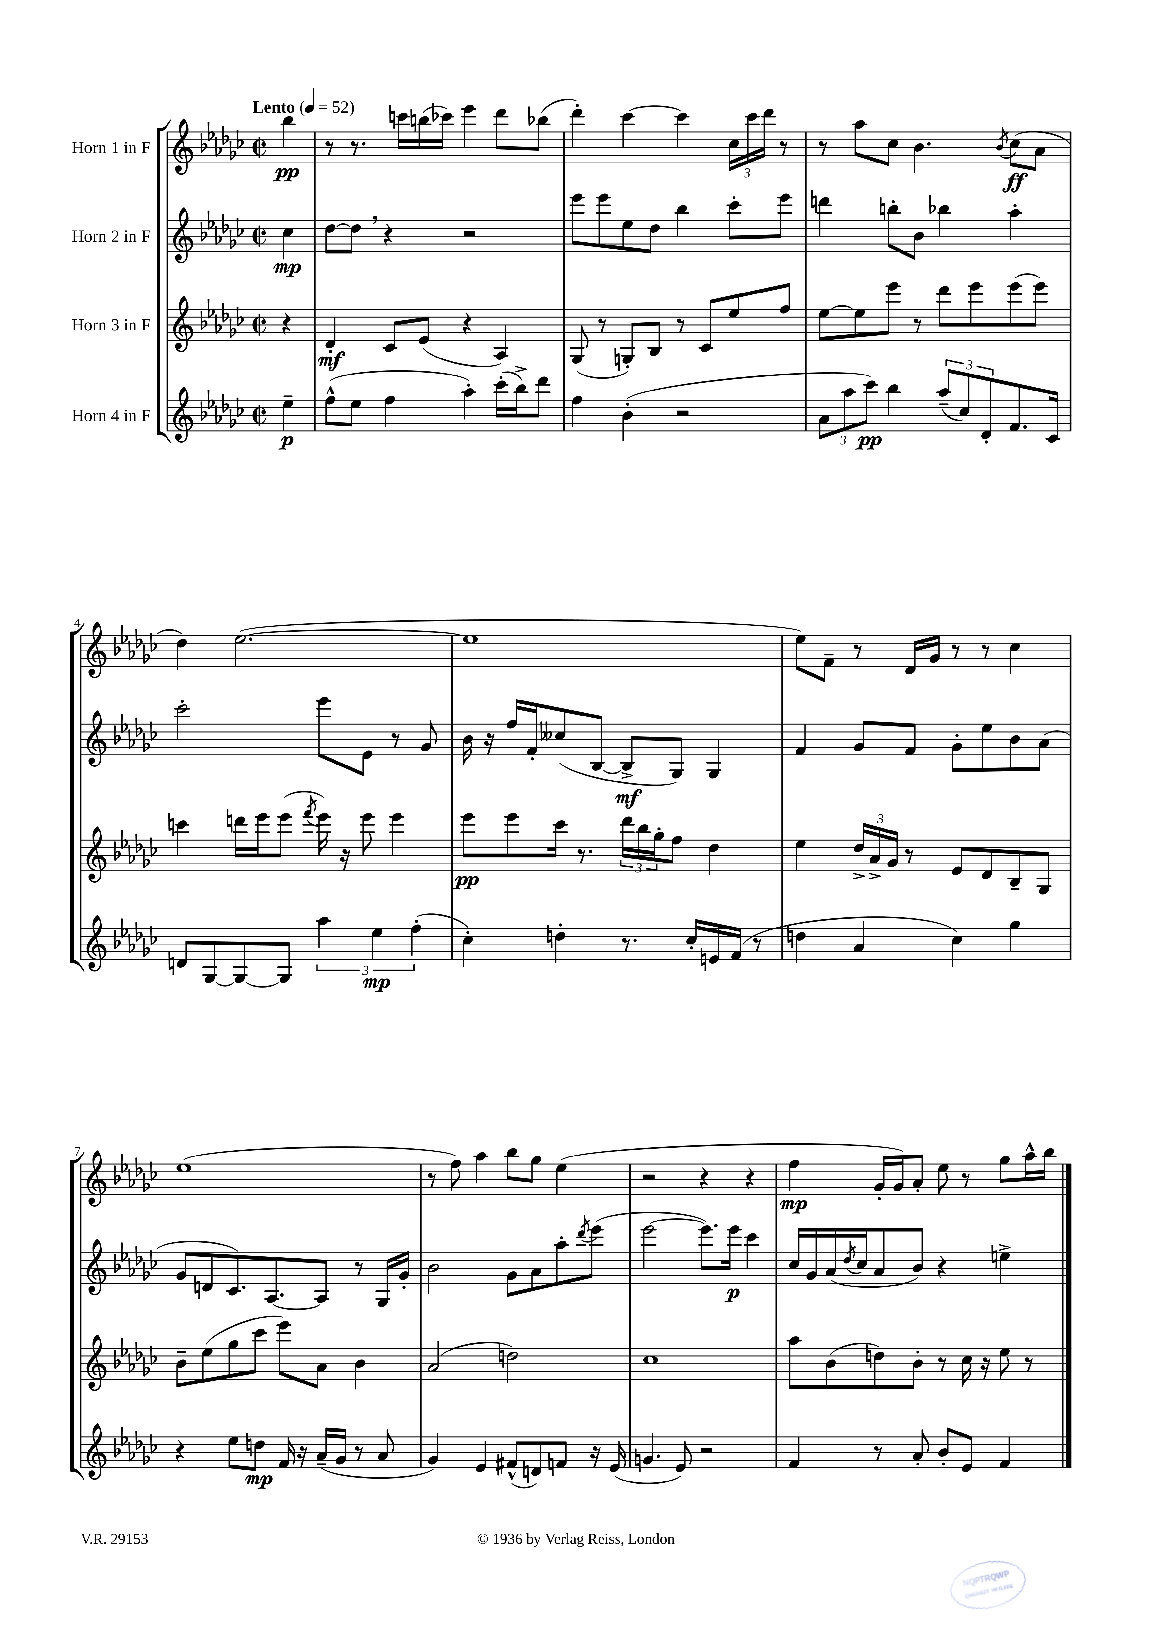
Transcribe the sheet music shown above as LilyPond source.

<<
\new StaffGroup <<
\new Staff = "s0" \with { instrumentName = "Horn 1 in F" } {
    \clef treble \key ges \major \defaultTimeSignature \time 2/2 \partial 4 \tempo "Lento" 4 = 52
    bes''4\pp |
    r8 r8. c'''16 b''16( ces'''16) ees'''4 des'''8 bes''8( |
    des'''4-.) ces'''4~ ces'''4 \tuplet 3/2 { ces''16 ces'''16 des'''16 } r8 |
    r8 aes''8 ces''8 bes'4. \acciaccatura { bes'8 } ces''8\ff( aes'8 |
    des''4) ees''2.~( |
    ees''1 |
    ees''8) f'8-- r8 des'16 ges'16 r8 r8 ces''4 |
    ees''1( |
    r8 f''8) aes''4 bes''8 ges''8 ees''4( |
    r2 r4 r4 |
    f''4\mp ges'16-. ges'16) aes'8-. ees''8 r8 ges''8 aes''16-^ bes''16 \bar "|." |
}
\new Staff = "s1" \with { instrumentName = "Horn 2 in F" } {
    \clef treble \key ges \major \defaultTimeSignature \time 2/2 \partial 4
    ces''4\mp |
    des''8~ des''8 \breathe r4 r2 |
    ees'''8 ees'''8 ees''8 des''8 bes''4 ces'''8-. ees'''8 |
    d'''4 b''8-. bes'8 bes''4 aes''4-. |
    ces'''2-. ees'''8 ees'8 r8 ges'8 |
    bes'16 r16 f''16 f'16-. ceses''8( bes8~ bes8->\mf ges8) ges4 |
    f'4 ges'8 f'8 ges'8-. ees''8 bes'8 aes'8( |
    ges'8 d'8 ces'8.) aes8.~ aes8 r8 ges16 ges'16-. |
    bes'2 ges'8 aes'8 aes''8-. \acciaccatura { des'''8 } ees'''8( |
    ees'''2~ ees'''8.) ees'''16\p ces'''4 |
    ces''16 ges'16 aes'16( \acciaccatura { des''8 } ces''16 aes'8 bes'8) r4 e''4-> \bar "|." |
}
\new Staff = "s2" \with { instrumentName = "Horn 3 in F" } {
    \clef treble \key ges \major \defaultTimeSignature \time 2/2 \partial 4
    r4 |
    des'4-.\mf ces'8 ees'8( r4 aes4) |
    ges8( r8 g8-.) bes8 r8 ces'8 ees''8 f''8 |
    ees''8~ ees''8 ees'''8 r8 des'''8 ees'''8 ees'''8( ees'''8) |
    c'''4 d'''16 ees'''16 ees'''8( \acciaccatura { f'''8 } ees'''16) r16 ees'''8 ees'''4 |
    ees'''8\pp ees'''8 ces'''16 r8. \tuplet 3/2 { des'''16 bes''16 ges''16-. } f''8 des''4 |
    ees''4 \tuplet 3/2 { des''16-> aes'16-> ges'16 } r8 ees'8 des'8 bes8-- ges8 |
    bes'8-- ees''8( ges''8 ces'''8 ees'''8) aes'8 bes'4 |
    aes'2( d''2) |
    ces''1 |
    aes''8 bes'8( d''8) bes'8-. r8 ces''16 r16 ees''8 r8 \bar "|." |
}
\new Staff = "s3" \with { instrumentName = "Horn 4 in F" } {
    \clef treble \key ges \major \defaultTimeSignature \time 2/2 \partial 4
    ees''4--\p |
    f''8-^( ees''8 f''4 aes''4-.) ces'''16-.( bes''16->) des'''8 |
    f''4 bes'4-.( r2 |
    \tuplet 3/2 { aes'8 aes''8 ces'''8\pp) } bes''4 \tuplet 3/2 { aes''8--( ces''8) des'8-. } f'8. ces'16 |
    d'8 ges8~ ges8~ ges8 \tuplet 3/2 { aes''4 ees''4\mp f''4-.( } |
    ces''4-.) d''4-. r8. ces''16-. e'16 f'16( r8 |
    d''4 aes'4 ces''4) ges''4 |
    r4 ees''8 d''8\mp f'16 r16 aes'16--( ges'16 r8 aes'8 |
    ges'4) ees'4 fis'8-^( d'8) f'8 r16 ees'16( |
    g'4. ees'8) r2 |
    f'4 r8 aes'8-. bes'8-. ees'8 f'4 \bar "|." |
}
>>
>>
